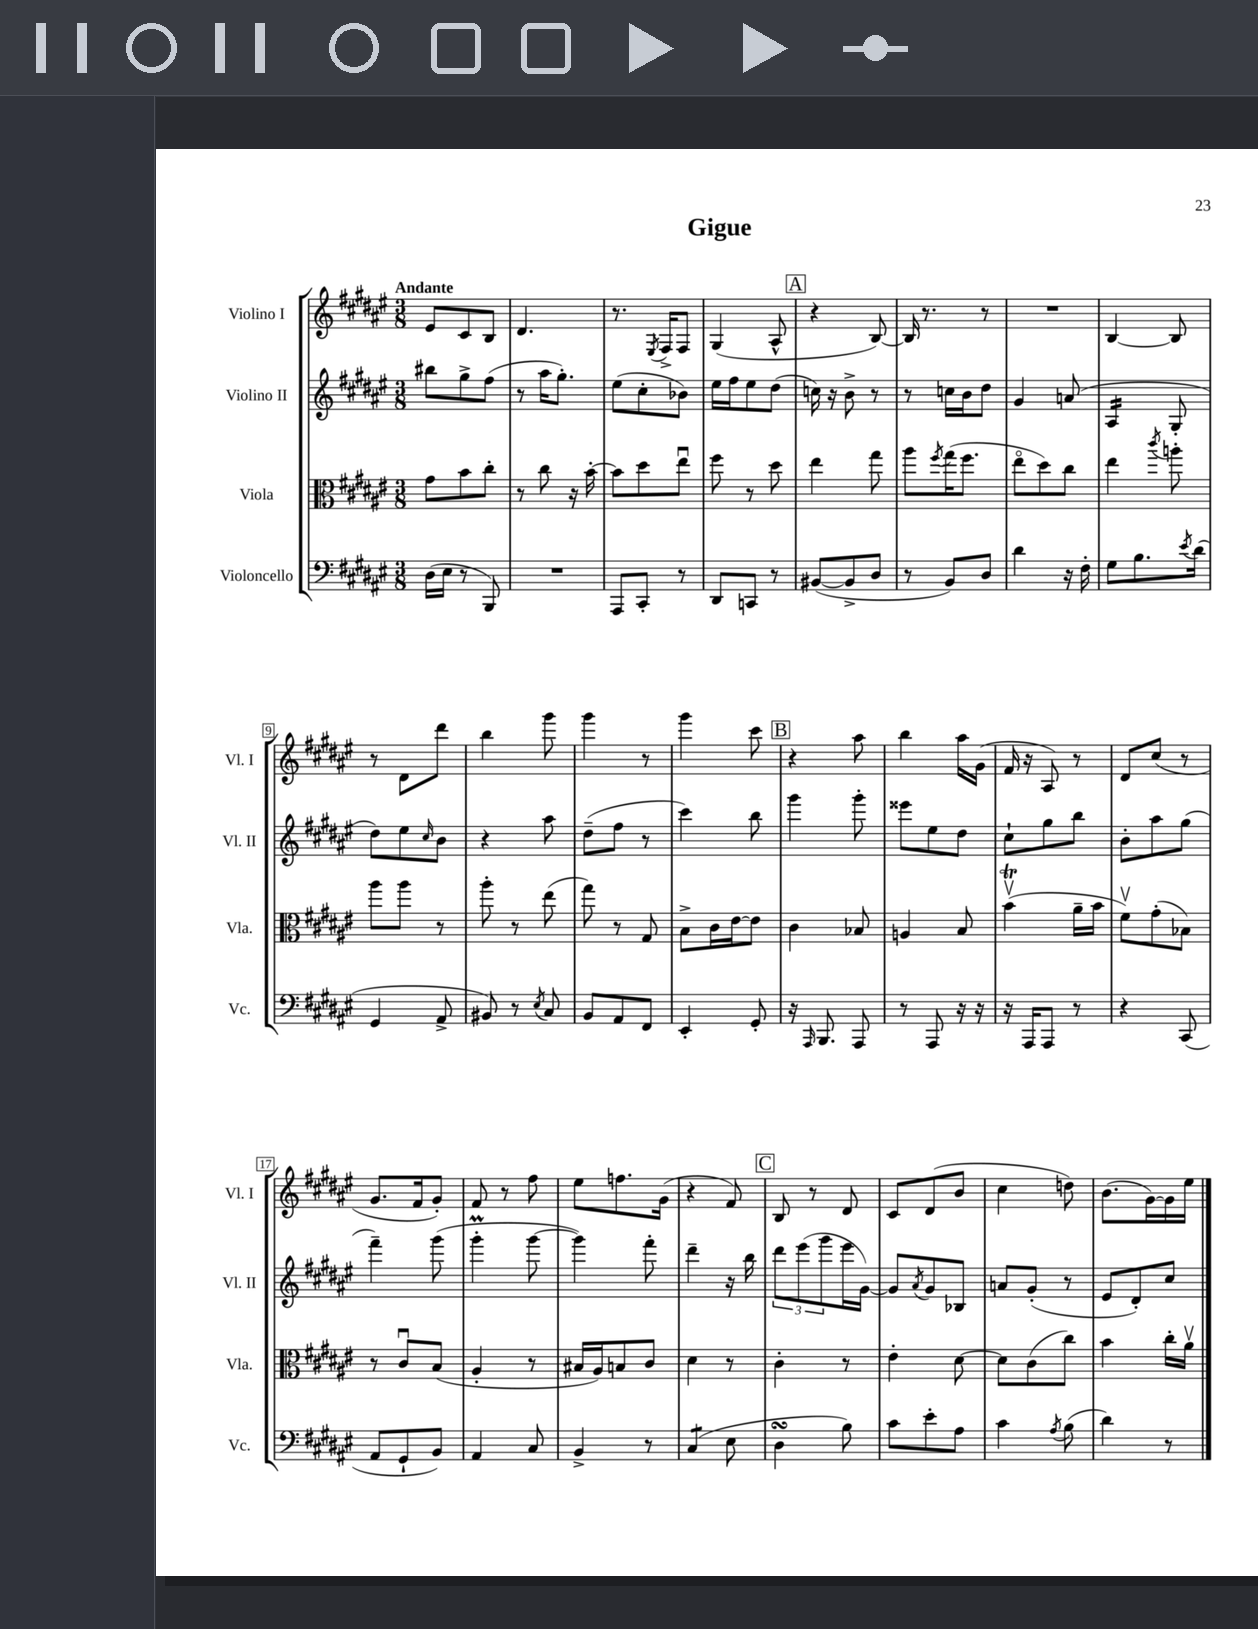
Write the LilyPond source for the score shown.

\header { title = "Gigue" }
<<
\new StaffGroup <<
\new Staff = "s0" \with { instrumentName = "Violino I" shortInstrumentName = "Vl. I" } {
    \clef treble \key fis \major \numericTimeSignature \time 3/8 \tempo "Andante"
    eis'8 cis'8 b8 |
    dis'4. |
    r8. \acciaccatura { eis8 } fis16-> fis8 |
    gis4( ais8-^ |
    \mark \markup { \box "A" } r4 b8~) |
    b16 r8. r8 |
    R4. |
    b4~ b8 |
    r8 dis'8 dis'''8 |
    b''4 gis'''8 |
    gis'''4 r8 |
    gis'''4 cis'''8 |
    \mark \markup { \box "B" } r4 ais''8 |
    b''4 ais''16 gis'16( |
    fis'16 r16 ais8) r8 |
    dis'8 cis''8( r8 |
    gis'8. fis'16 gis'8-.) |
    fis'8 r8 fis''8 |
    eis''8 f''8. gis'16( |
    r4 fis'8) |
    \mark \markup { \box "C" } b8 r8 dis'8 |
    cis'8 dis'8( b'8 |
    cis''4 d''8) |
    b'8.( gis'16~) gis'16 eis''16 \bar "|." |
}
\new Staff = "s1" \with { instrumentName = "Violino II" shortInstrumentName = "Vl. II" } {
    \clef treble \key fis \major \numericTimeSignature \time 3/8
    bis''8 gis''8-> fis''8( |
    r8 ais''16 gis''8.-.) |
    eis''8( cis''8-. bes'8) |
    eis''16 fis''16 eis''8 dis''8( |
    \mark \markup { \box "A" } c''16) r16 b'8-> r8 |
    r8 c''16 b'16 dis''8 |
    gis'4 a'8( |
    ais4:16 gis8-. |
    dis''8) eis''8 \grace { cis''16 } b'8 |
    r4 ais''8 |
    dis''8--( fis''8 r8 |
    cis'''4) b''8 |
    \mark \markup { \box "B" } gis'''4 gis'''8-. |
    eisis'''8 eis''8 dis''8 |
    cis''8-! gis''8 b''8 |
    b'8-. ais''8 gis''8( |
    fis'''4--) gis'''8( |
    gis'''4-.\prall gis'''8~ |
    gis'''4) fis'''8-. |
    dis'''4-- r16 b''16 |
    \mark \markup { \box "C" } \tuplet 3/2 { dis'''8 eis'''8( gis'''8 } eis'''16 gis'16~) |
    gis'8 \acciaccatura { ais'8 } gis'8 bes8 |
    a'8 gis'8-.( r8 |
    eis'8 dis'8-.) cis''8 \bar "|." |
}
\new Staff = "s2" \with { instrumentName = "Viola" shortInstrumentName = "Vla." } {
    \clef alto \key fis \major \numericTimeSignature \time 3/8
    gis'8 b'8 cis''8-. |
    r8 cis''8 r16 b'16~-. |
    b'8 dis''8 eis''8\downbow |
    fis''8 r8 dis''8 |
    \mark \markup { \box "A" } eis''4 gis''8 |
    ais''8 \acciaccatura { fis''8 } gis''16( fis''8. |
    eis''8\flageolet dis''8) cis''8 |
    eis''4 \acciaccatura { cis'''8 } a''8-. |
    ais''8 ais''8 r8 |
    ais''8-. r8 eis''8( |
    gis''8) r8 gis8 |
    b8-> cis'16 eis'16~ eis'8 |
    \mark \markup { \box "B" } cis'4 bes8 |
    a4 b8 |
    b'4\upbow\trill( ais'16-- b'16 |
    fis'8\upbow) gis'8-.( bes8) |
    r8 cis'8\downbow b8( |
    ais4-. r8 |
    bis16 ais16) b8 cis'8 |
    dis'4 r8 |
    \mark \markup { \box "C" } cis'4-. r8 |
    eis'4-. dis'8~ |
    dis'8 cis'8( cis''8) |
    b'4 cis''16-. ais'16\upbow \bar "|." |
}
\new Staff = "s3" \with { instrumentName = "Violoncello" shortInstrumentName = "Vc." } {
    \clef bass \key fis \major \numericTimeSignature \time 3/8
    dis16( eis16 r8 b,,8) |
    R4. |
    ais,,8 cis,8-. r8 |
    dis,8 c,8 r8 |
    \mark \markup { \box "A" } bis,8~( bis,8-> dis8 |
    r8 b,8) dis8 |
    dis'4 r16 fis16-. |
    gis8 b8. \acciaccatura { eis'8 } dis'16( |
    gis,4 ais,8-> |
    bis,8) r8 \acciaccatura { eis8 } cis8 |
    b,8 ais,8 fis,8 |
    eis,4-. gis,8-. |
    \mark \markup { \box "B" } r16 \grace { ais,,16 } b,,8. ais,,8 |
    r8 ais,,8 r16 r16 |
    r16 ais,,16 ais,,8 r8 |
    r4 cis,8( |
    ais,8 gis,8-! b,8) |
    ais,4 cis8 |
    b,4-> r8 |
    cis4:8( eis8 |
    \mark \markup { \box "C" } dis4\turn b8) |
    cis'8 eis'8-. ais8 |
    cis'4 \acciaccatura { ais8 } b8( |
    dis'4) r8 \bar "|." |
}
>>
>>
\layout { \context { \Score \override BarNumber.stencil = #(make-stencil-boxer 0.1 0.3 ly:text-interface::print) } }
